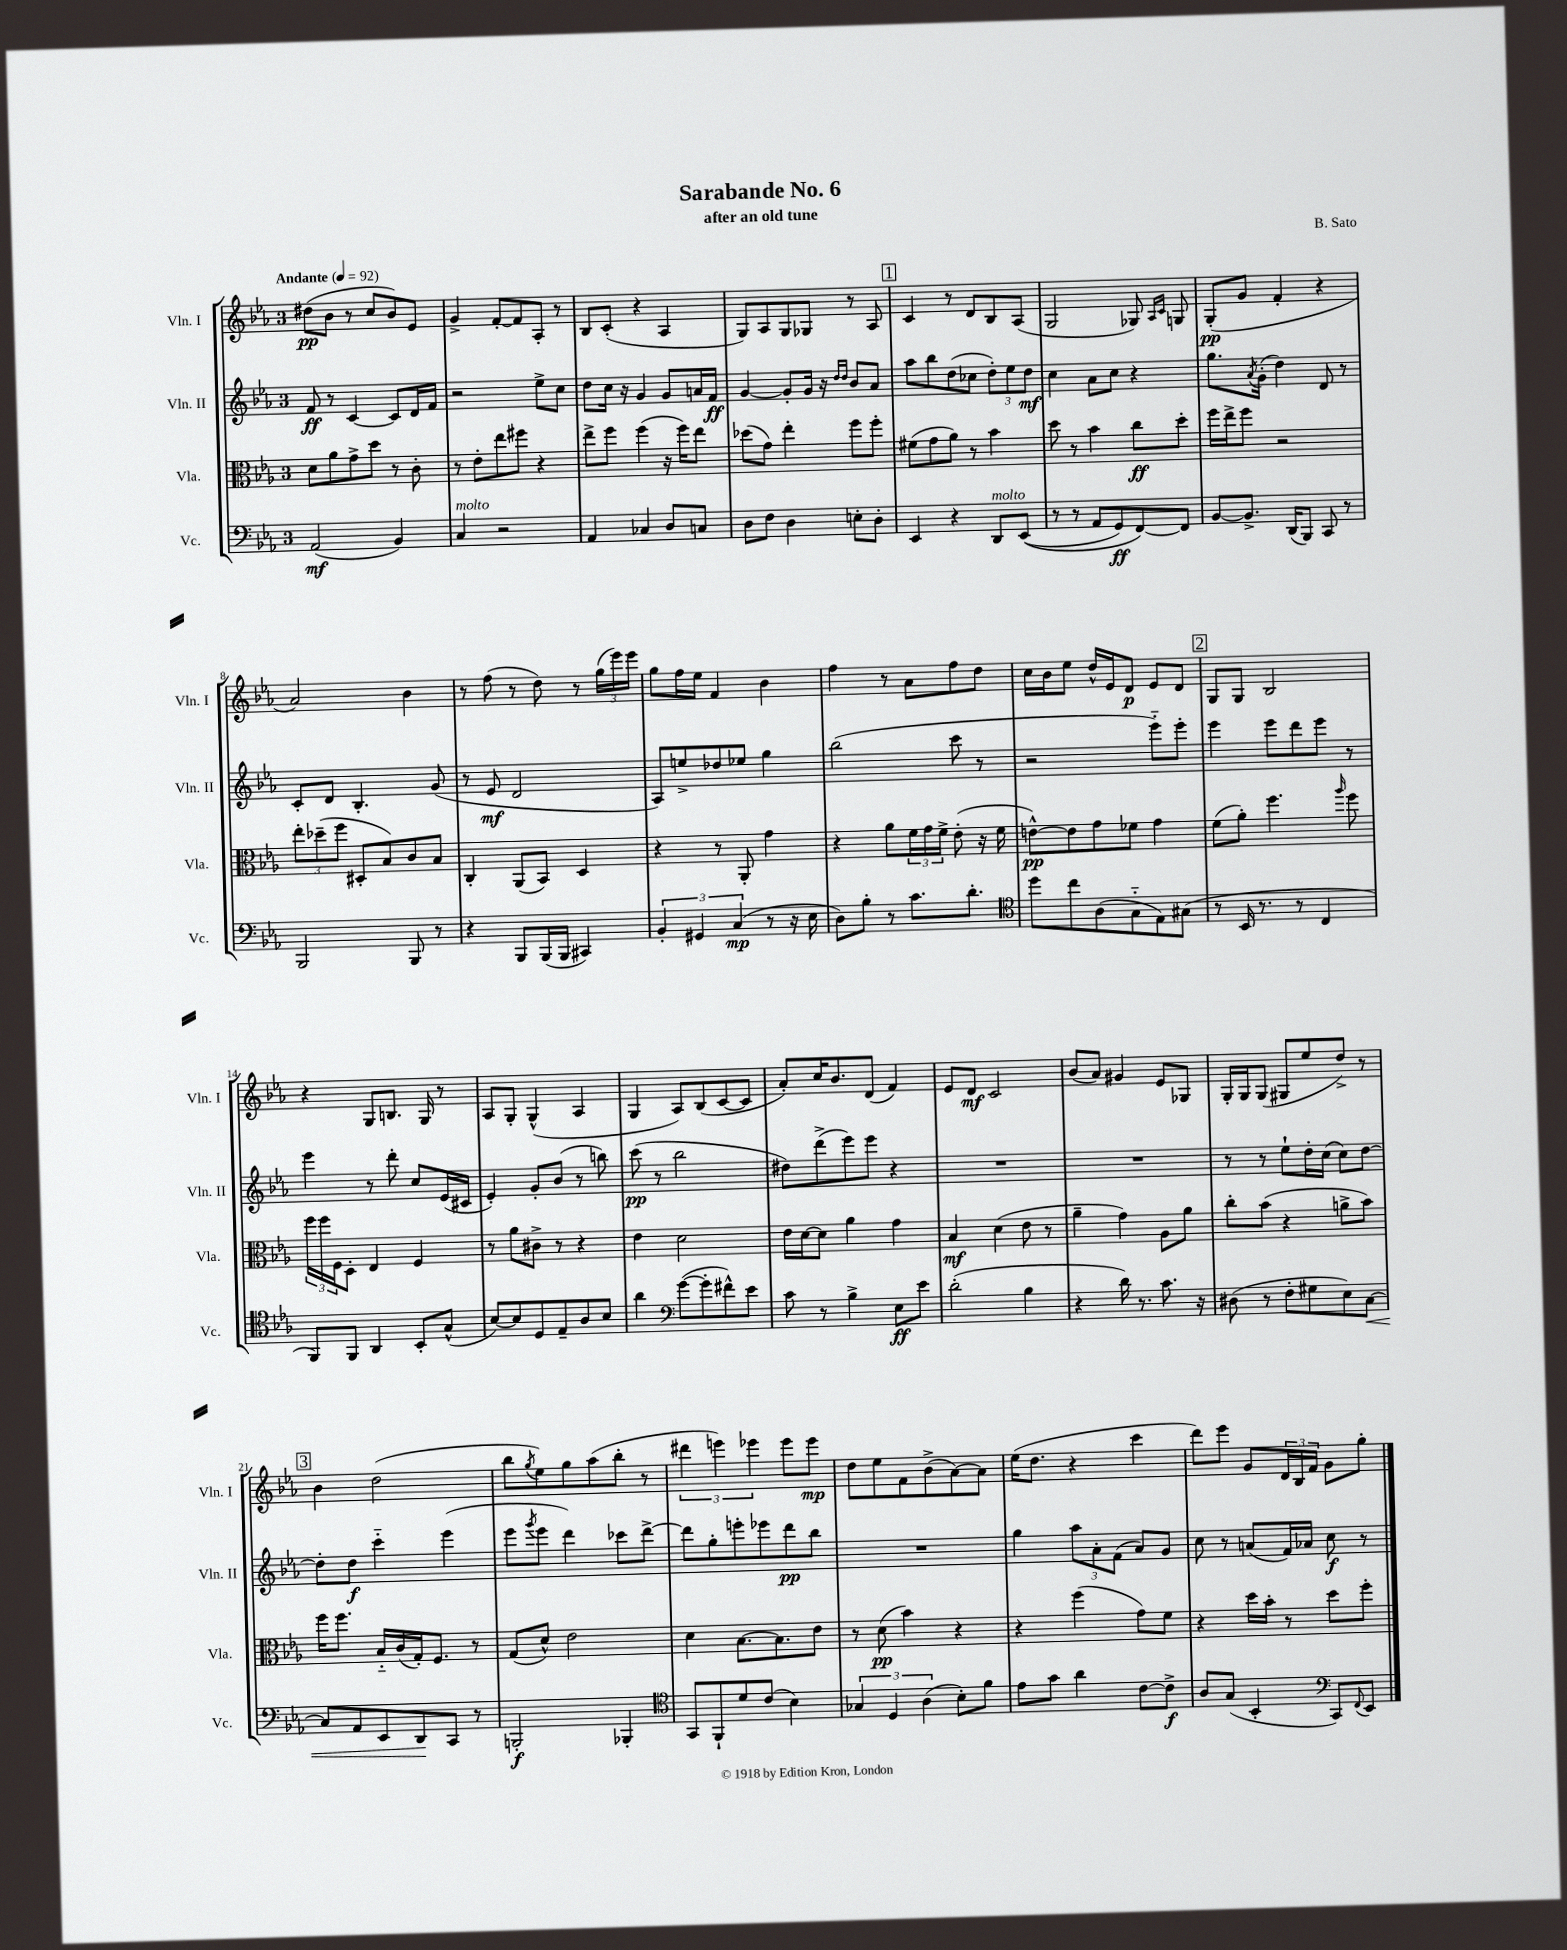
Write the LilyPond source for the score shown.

\header { title = "Sarabande No. 6" composer = "B. Sato" subtitle = "after an old tune" }
<<
\new StaffGroup <<
\new Staff = "s0" \with { instrumentName = "Vln. I" shortInstrumentName = "Vln. I" } {
    \clef treble \key ees \major \once \override Staff.TimeSignature.style = #'single-digit \time 3/4 \tempo "Andante" 4 = 92
    dis''8\pp( bes'8 r8 c''8 bes'8) ees'8 |
    g'4-> f'8~-. f'8 aes8-. r8 |
    bes8 c'8-.( r4 aes4 |
    g8) aes8 g8 ges8 r8 aes8 |
    \mark \markup { \box "1" } c'4 r8 d'8 bes8 aes8( |
    g2 ges8) \grace { aes16 c'16 } g8 |
    g8-.\pp( g'8 f'4-. r4 |
    aes'2) bes'4 |
    r8 f''8( r8 d''8) r8 \tuplet 3/2 { g''16( ees'''16) ees'''16 } |
    g''8 f''16 ees''16 f'4 bes'4 |
    f''4 r8 aes'8 f''8 d''8 |
    c''16 bes'16 ees''8 d''16-^ ees'16 d'8\p ees'8 d'8 |
    \mark \markup { \box "2" } g8 g8 bes2 |
    r4 g8 b8. g16 r8 |
    aes8 g8-. g4-^( aes4 |
    g4 aes8) bes8( c'8~ c'8 |
    aes'8-.) c''16 bes'8. d'8( f'4) |
    ees'8 d'8\mf c'2 |
    bes'8( aes'8) gis'4 ees'8 ges8 |
    g16-. g16 g8( gis8 ees''8 d''8->) r8 |
    \mark \markup { \box "3" } bes'4 d''2( |
    bes''8 \acciaccatura { g''8 } ees''8) g''8 aes''8( bes''8-. r8 |
    \tuplet 3/2 { dis'''4 e'''4) ees'''4 } ees'''8 ees'''8\mp |
    d''8 ees''8 f'8 bes'8->( aes'8~) aes'8 |
    ees''16( d''8. r4 c'''4 |
    d'''8) ees'''8 g'8 \tuplet 3/2 { d'16 bes16 f'16 } g'8 g''8-. \bar "|." |
}
\new Staff = "s1" \with { instrumentName = "Vln. II" shortInstrumentName = "Vln. II" } {
    \clef treble \key ees \major \once \override Staff.TimeSignature.style = #'single-digit \time 3/4
    f'8\ff r8 c'4~ c'8 d'16 f'16 |
    r2 ees''8-> c''8 |
    d''8 c''16 r16 g'4 g'8 a'16 f'16\ff |
    g'4~ g'8-. g'16 r16 \grace { d''16 d''16 } bes'8 aes'8 |
    \mark \markup { \box "1" } aes''8 bes''8 d''8( ces''8 \tuplet 3/2 { d''8-.) ees''8 d''8\mf } |
    c''4 aes'8 c''8 r4 |
    g''8. \acciaccatura { aes'8 } g'16-.( d''4) d'8 r8 |
    c'8-. d'8 bes4.-. g'8( |
    r8 ees'8\mf d'2 |
    aes8) e''8-> des''8 ees''8 g''4 |
    bes''2( c'''8 r8 |
    r2 ees'''8-_) ees'''8-. |
    \mark \markup { \box "2" } ees'''4 ees'''8 d'''8 ees'''8 r8 |
    ees'''4 r8 d'''8-. c''8 ees'16( cis'16 |
    ees'4-.) g'8-. bes'8( r8 b''8) |
    c'''8\pp( r8 bes''2 |
    dis''8) d'''8->( ees'''8) ees'''8 r4 |
    R2. |
    R2. |
    r8 r8 ees''8-! d''16-. c''16( c''8) d''8~ |
    \mark \markup { \box "3" } d''8-. d''8\f c'''4-_ ees'''4( |
    ees'''8 \acciaccatura { g'''8 } ees'''8 d'''4) ces'''8 d'''8~-> |
    d'''8 g''8-. e'''8-. ees'''8 d'''8\pp bes''8 |
    R2. |
    g''4 \tuplet 3/2 { aes''8 aes'8-. f'8( } aes'8) g'8 |
    c''8 r8 a'8( f'16) aes'16 c''8\f r8 \bar "|." |
}
\new Staff = "s2" \with { instrumentName = "Vla." shortInstrumentName = "Vla." } {
    \clef alto \key ees \major \once \override Staff.TimeSignature.style = #'single-digit \time 3/4
    d'8 aes'8 g'8-> d''8 r8 c'8-. |
    r8 ees'8-. ees''8 fis''8 r4 |
    ees''8-> f''8 f''4( r16 f''16) ees''8 |
    des''8( g'8) ees''4-. f''8 f''8-. |
    \mark \markup { \box "1" } fis'8( g'8 aes'8) r8 bes'4 |
    d''8 r8 bes'4 c''8\ff d''8-. |
    f''16 ees''16-> f''8 r2 |
    \tuplet 3/2 { ees''8-. des''8--( f''8 } dis8-. bes8) c'8 bes8 |
    c4-. aes,8( bes,8) d4 |
    r4 r8 aes,8-. g'4 |
    r4 aes'8 \tuplet 3/2 { f'16 g'16 f'16-> } ees'8-.( r16 f'16 |
    e'8~-^\pp) e'8 g'8 fes'8 g'4 |
    \mark \markup { \box "2" } f'8( aes'8-.) f''4. \grace { aes''16 } f''8 |
    \tuplet 3/2 { f''16 f''16 f16 } d8-. ees4 f4 |
    r8 aes'8 cis'8-> r8 r4 |
    ees'4 d'2 |
    ees'16 d'16~ d'8 aes'4 g'4 |
    bes4\mf d'4( ees'8 r8 |
    aes'4-- g'4) aes8 aes'8 |
    c''8-. bes'8( r4 a'8-> bes'8) |
    \mark \markup { \box "3" } f''16 f''8. bes16-_ c'16( g16-.) f8. r8 |
    g8( d'8-^) ees'2 |
    d'4 bes8.~ bes8. ees'8 |
    r8 d'8\pp( bes'4) r4 |
    r4 f''4( g'8) f'8 |
    r4 d''16 bes'16-. r8 d''8 f''8-. \bar "|." |
}
\new Staff = "s3" \with { instrumentName = "Vc." shortInstrumentName = "Vc." } {
    \clef bass \key ees \major \once \override Staff.TimeSignature.style = #'single-digit \time 3/4
    aes,2\mf( bes,4) |
    c4^\markup { \italic "molto" } r2 |
    aes,4 ces4 d8 c8 |
    d8 f8 d4 e8-. d8-. |
    \mark \markup { \box "1" } ees,4 r4 d,8^\markup { \italic "molto" } ees,8(\( |
    r8 r8 aes,8 g,8\ff) f,8~\) f,8 |
    bes,8~ bes,8.-> d,16( bes,,8) c,8 r8 |
    bes,,2 bes,,8 r8 |
    r4 bes,,8 bes,,16( bes,,16 cis,4) |
    \tuplet 3/2 { bes,4-. gis,4 c4\mp( } r8 r16 ees16 |
    d8) bes8-. r8 c'8. d'8.-. |
    \clef tenor d''8 c''8 aes8( g8-_ ees8) gis8( |
    \mark \markup { \box "2" } r8 bes,16 r8. r8 c4 |
    f,8) f,8 aes,4 bes,8-. g8-^( |
    bes8~) bes8 d8 ees8-- aes8 bes8 |
    aes'4 \clef bass g'8~( g'8-. fis'8-^) ees'8 |
    c'8 r8 bes4-> ees8\ff ees'8 |
    d'2-.( bes4 |
    r4 d'16) r8. c'8. r16 |
    dis8( r8 f8-. gis8 ees8) c8~\< |
    \mark \markup { \box "3" } c8 aes,8 ees,8 d,8\! c,8 r8 |
    b,,2-.\f bes,,4-. |
    \clef tenor g,8 f,8-! d'8 c'8( bes4) |
    \tuplet 3/2 { ges4 d4 aes4( } bes8-.) f'8 |
    ees'8 g'8 aes'4 c'8~ c'8->\f |
    aes8 g8( bes,4-. \clef bass c,8) \appoggiatura { f,8 } ees,8 \bar "|." |
}
>>
>>
